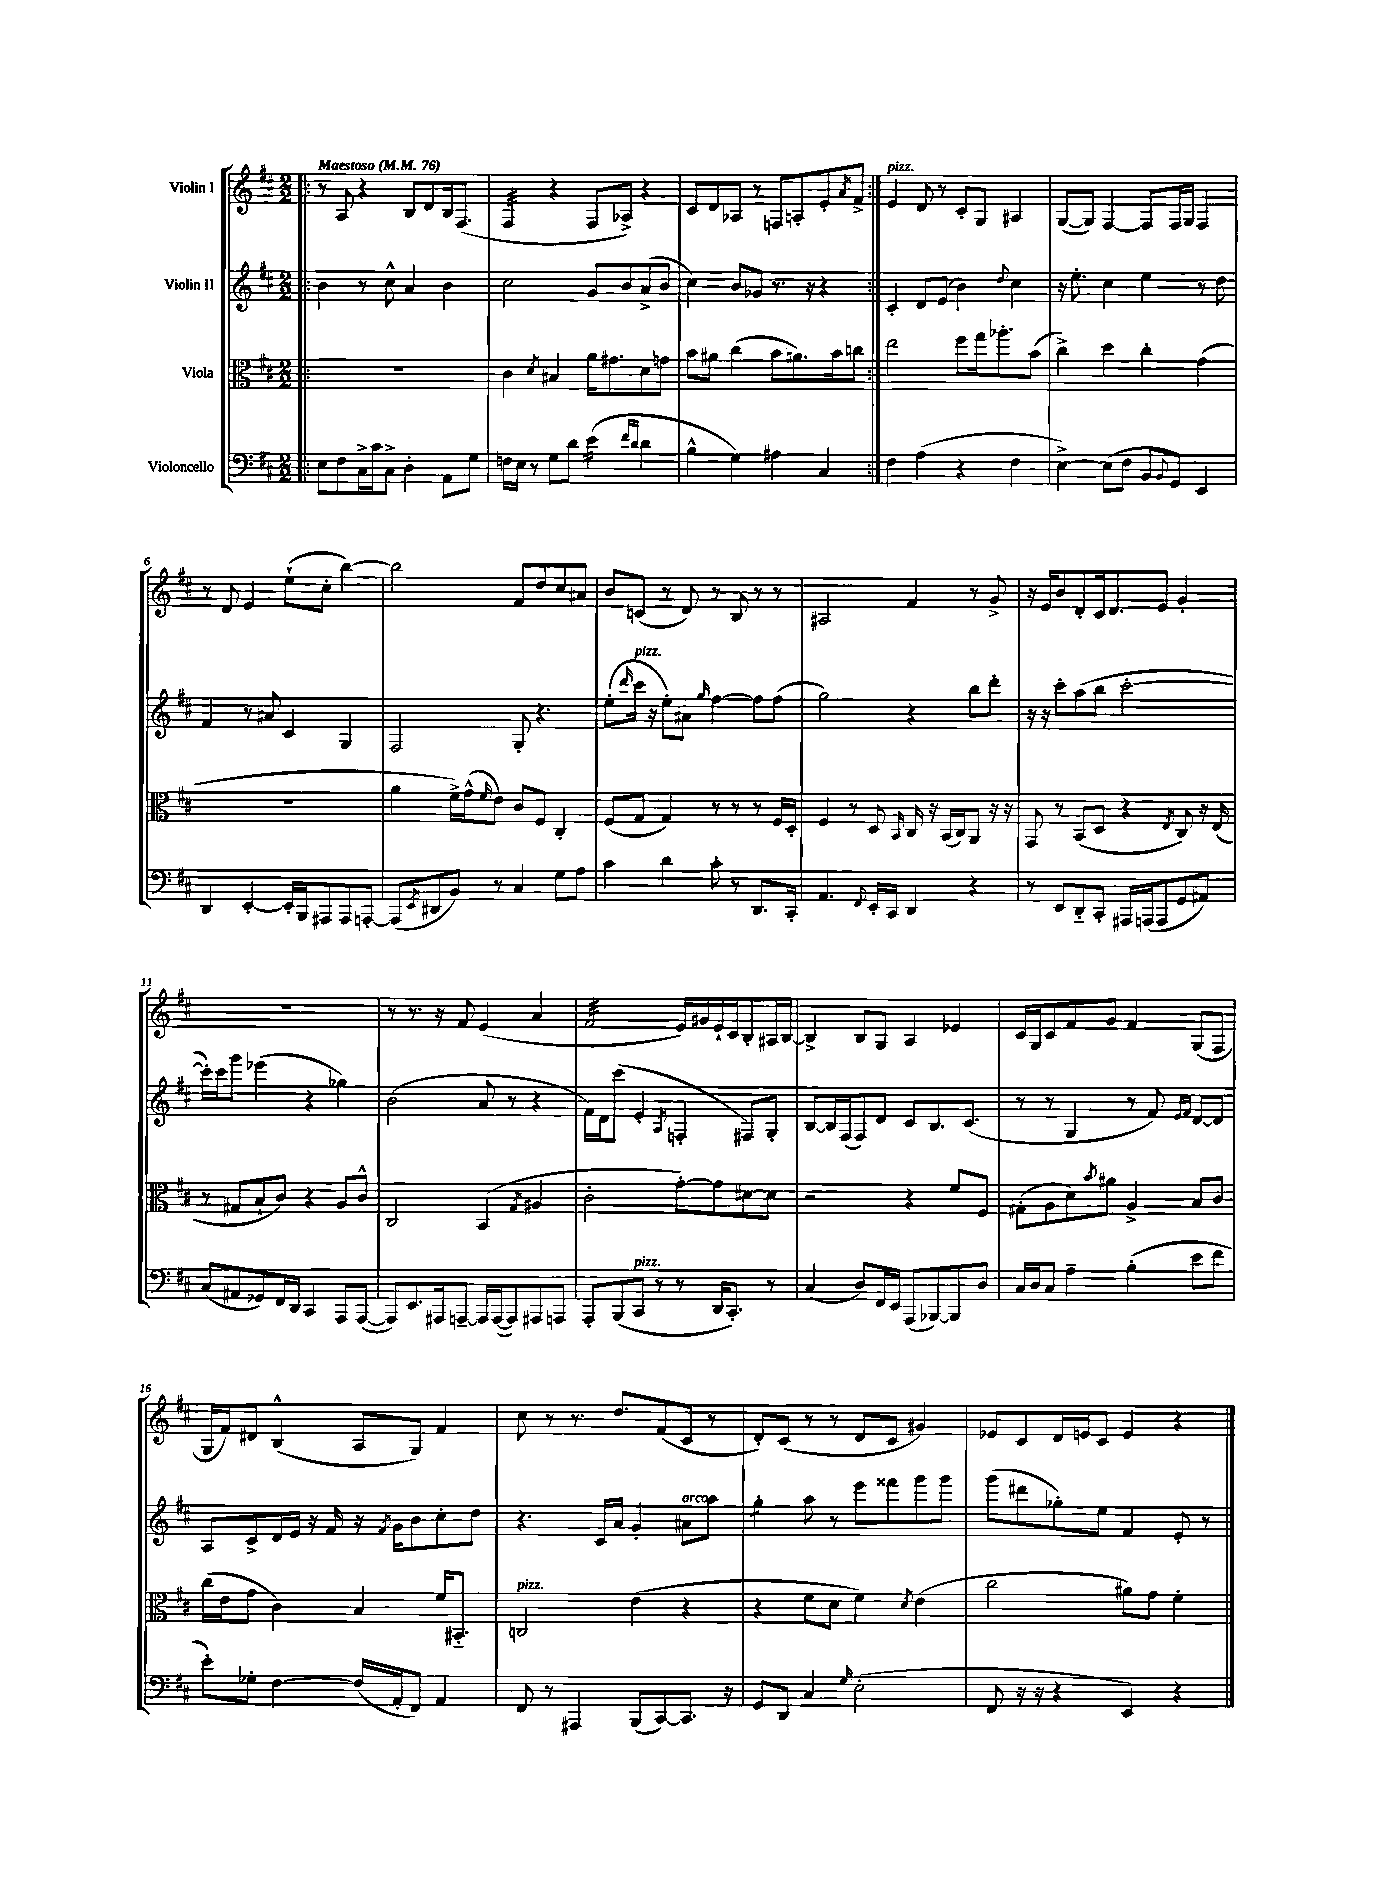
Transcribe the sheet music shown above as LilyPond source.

<<
\new StaffGroup <<
\new Staff = "s0" \with { instrumentName = "Violin I" } {
    \clef treble \key d \major \numericTimeSignature \time 2/2 \tempo "Maestoso" 4 = 76
    \repeat volta 2 { \bar ".|:" r8 a8 r4 b8 d'8 b16 fis8.( |
    fis4:32 r4 fis8 aes8->) r4 |
    cis'8 d'8 aes8 r8 f8 a8-. e'8-. \acciaccatura { a'8 } fis'8-> | }
    e'4^\markup { \italic "pizz." } d'8 r8 cis'8-. g8 ais4 |
    g8~( g8) fis4~ fis8 fis16 g16 fis4 |
    r8 d'8 e'4 e''8-!( cis''8-. b''4~) |
    b''2 fis'8 d''8 cis''8 ais'8 |
    b'8 c'8( r8 d'8) r8 b8 r8 r8 |
    ais2 fis'4 r8 g'8-> |
    r16 e'16 b'8 d'8-. cis'16 d'8. e'8 g'4-. |
    R1 |
    r8 r8. r16 fis'8 e'4( a'4 |
    fis'2:32 e'16) gis'16 e'16-! cis'16 b8-. ais16 b16~ |
    b4-> b8 g8 a4 ees'4 |
    cis'16 g16 cis'8 fis'8 g'8 fis'4 g8( fis8 |
    g16 fis'16) dis'8 b4-^( a8 g8) fis'4 |
    cis''8 r8 r8. d''8. fis'8( cis'8 r8 |
    d'8-.) cis'8( r8 r8 d'8 cis'8 gis'4) |
    ees'8 cis'8 d'16 e'16 cis'8 e'4 r4 \bar "|." |
}
\new Staff = "s1" \with { instrumentName = "Violin II" } {
    \clef treble \key d \major \numericTimeSignature \time 2/2
    \repeat volta 2 { \bar ".|:" b'4 r8 cis''8-^ a'4 b'4 |
    cis''2 g'8 b'8 a'8->( b'8 |
    cis''4) b'8 ges'8 r8. r16 r4 | }
    cis'4-. d'8 e'8( b'4) \appoggiatura { d''8 } cis''4 |
    r16 e''8.-. cis''4 e''4 r8 d''8 |
    fis'4 r8 ais'8 cis'4 g4 |
    fis2 g8-. r4. |
    e''8-.( \grace { d'''16 } cis'''16^\markup { \italic "pizz." } r16 e''8-.) ais'8 \grace { g''16 } fis''4~ fis''8 fis''8( |
    g''2) r4 b''8 d'''8-. |
    r16 r16 cis'''8-. a''8( b''8 cis'''2~-. |
    cis'''16-.) cis'''16 g'''8 ees'''4( r4 ges''4) |
    b'2( a'8 r8 r4 |
    fis'16) d'16 cis'''8( e'4-. \acciaccatura { a8 } f4-. fis8) g8-. |
    b8~ b16 fis16( fis8) d'8 cis'8 b8. cis'8.( |
    r8 r8 g4 r8 fis'8) \grace { e'16 fis'16 } d'8~ d'8 |
    a8 cis'8-> d'16 e'16 r16 fis'16 r16 \acciaccatura { fis'8 } g'16 b'8 cis''8-. d''8 |
    r4. cis'16 a'16 g'4-. ais'8^\markup { \italic "arco" } a''8 |
    g''4:8-. a''8 r8 e'''8 fisis'''8 g'''8 g'''8 |
    g'''8( dis'''8 ges''8-.) e''8 fis'4 e'8-. r8 \bar "|." |
}
\new Staff = "s2" \with { instrumentName = "Viola" } {
    \clef alto \key d \major \numericTimeSignature \time 2/2
    \repeat volta 2 { \bar ".|:" R1 |
    cis'4 \acciaccatura { d'8 } bis4 a'16 gis'8. d'8 g'8 |
    b'8 ais'8 cis''4( b'8 a'8.) b'16 c''8 | }
    e''2 fis''8 g''16 aes''8.-. b'8( |
    cis''4->) d''4 cis''4-. g'4( |
    R1 |
    a'4 fis'16->) g'16-^( \grace { fis'16 } e'8) cis'8 fis8 cis4-. |
    fis8( g8 g4) r8 r8 r8 fis16 d16-. |
    fis4 r8 d8 \grace { b,16 } cis16 r16 b,16( cis16) a,8 r16 r16 |
    g,8 r8 b,8( d8 r4 \acciaccatura { e8 } cis8) r16 e16( |
    r8 gis8 b8-! cis'8) r4 a8 cis'8-^ |
    cis2 b,4( \acciaccatura { g8 } ais4 |
    cis'2-. g'8~-.) g'8 dis'8~ dis'8 |
    r2 r4 fis'8 fis8 |
    gis8-.( a8 d'8) \acciaccatura { b'8 } ais'8 a4-> b8 cis'8 |
    cis''16( e'16 g'8 cis'4) b4 fis'16 bis,8.-_ |
    c2^\markup { \italic "pizz." } e'4( r4 |
    r4 fis'8 d'8 fis'4) \acciaccatura { d'8 } e'4( |
    cis''2 ais'8) g'8 fis'4-. \bar "|." |
}
\new Staff = "s3" \with { instrumentName = "Violoncello" } {
    \clef bass \key d \major \numericTimeSignature \time 2/2
    \repeat volta 2 { \bar ".|:" e8 fis8 cis16-> cis'16 cis8-> d4-. a,8 g8 |
    f16 e16 r8 g8 d'8 e'4:16( \grace { fis'16 d'16 } d'4 |
    b4-^ g4) ais4 cis4 | }
    fis4 a4( r4 fis4 |
    e4~->) e8( fis8 b,8 \appoggiatura { b,8 } g,8) e,4 |
    d,4 e,4~-. e,16-. b,,16 ais,,8 ais,,8 a,,8~-. |
    a,,8( \acciaccatura { e,8 } dis,8 b,8) r8 cis4 g8 a8 |
    cis'4 d'4 cis'8-. r8 d,8. cis,16-. |
    a,4. \appoggiatura { fis,8 } e,16-. cis,16 d,4 r4 |
    r8 e,8 d,8-_ cis,8-. ais,,16 a,,16( a,,8 g,8 ais,8) |
    cis8( ais,8 ges,8) fis,16 d,16 cis,4 a,,8 a,,8~( |
    a,,8) e,8. ais,,16 a,,8~-- a,,16 a,,16~( a,,8) ais,,8 a,,8 |
    a,,8-. b,,8( cis,8^\markup { \italic "pizz." } r8 r8 d,16 cis,8.-.) r8 |
    cis4( d8) fis,16 e,16 a,,8( bes,,8~) bes,,8 d8 |
    cis16 d16 cis8 a4-- b4-.( e'8 fis'8 |
    e'8-.) ges8-. fis4~ fis16( a,16-. fis,8) a,4 |
    fis,8 r8 ais,,4 b,,8( cis,8~) cis,8. r16 |
    g,8 d,8 cis4 \grace { g16 } e2-.( |
    fis,8 r16 r16 r4 e,4) r4 \bar "|." |
}
>>
>>
